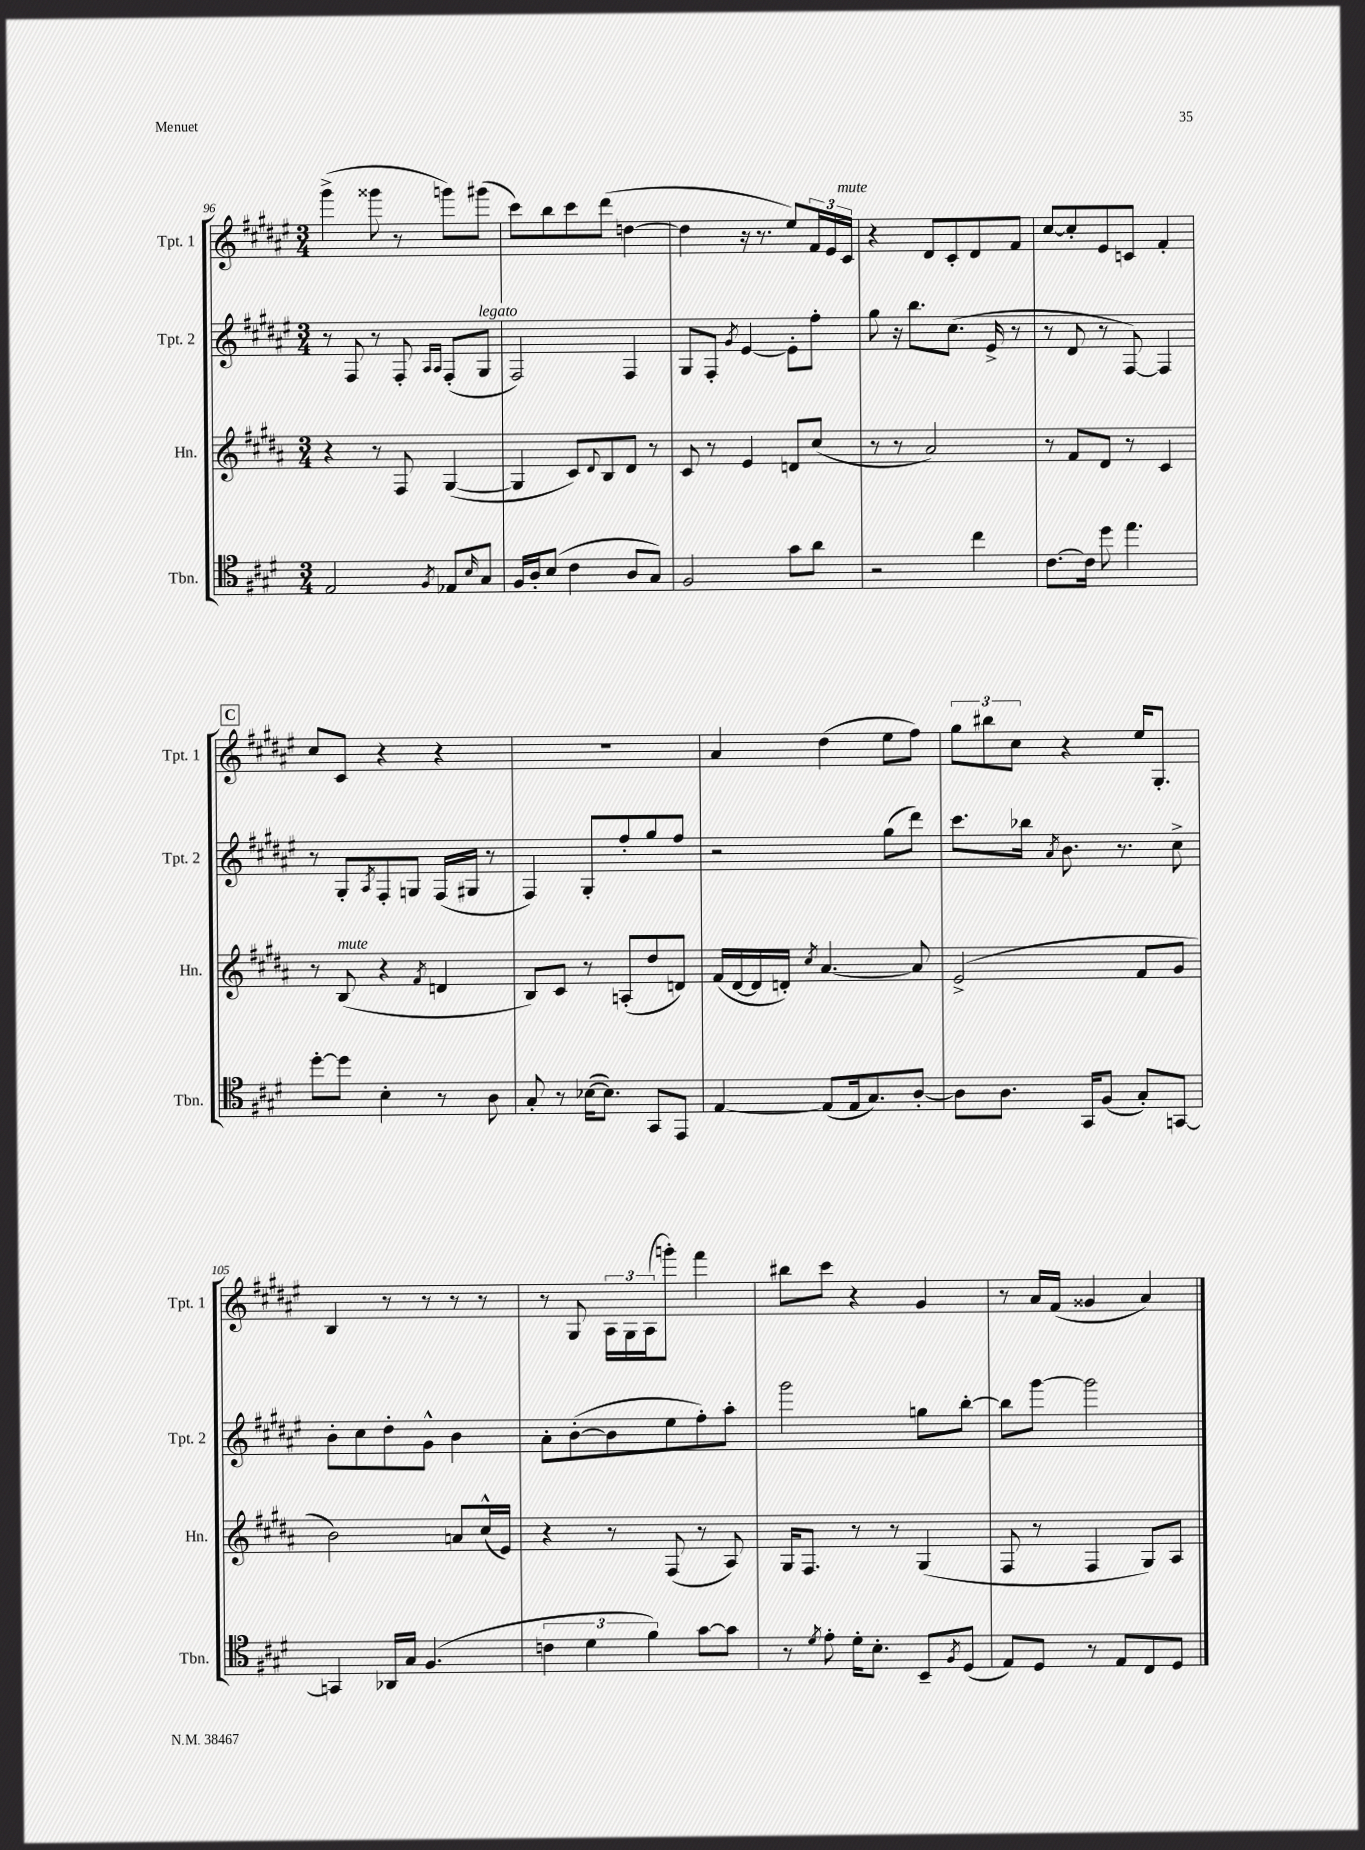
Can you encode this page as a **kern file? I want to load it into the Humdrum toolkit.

**kern	**kern	**kern	**kern
*staff4	*staff3	*staff2	*staff1
*clefC4	*clefG2	*clefG2	*clefG2
*k[f#c#g#d#]	*k[f#c#g#d#a#]	*k[f#c#g#d#a#e#]	*k[f#c#g#d#a#e#]
*M3/4	*M3/4	*M3/4	*M3/4
2E	4r	8r	(4ggg#^
.	.	8F#	.
.	8r	8r	8ggg##
.	8F#	8F#'	8r
.	.	16qqA#	.
8qF#	.	16qqA#	.
8E-	([4G#	(8F#'	8ggg)
16qqB	.	.	.
8G#	.	8G#	(8ggg#
=	=	=	=
16F#	4G#]	2F#)	8ccc#)
16A'	.	.	.
(8B	.	.	8bb
4c#	8c#)	.	8ccc#
.	8qqd#	.	.
.	8B	.	(8ddd#
8A	8d#	4F#	[4dd
8G#)	8r	.	.
=	=	=	=
2F#	8c#	8G#	4dd]
.	8r	8F#'	.
.	.	8qg#	.
.	4e	[4e#	16r
.	.	.	8.r
8g#	8d	8e#']	8ee#)
8a	(8cc#	8ff#'	24f#
.	.	.	24e#
.	.	.	24c#
=	=	=	=
2r	8r	8gg#	4r
.	8r	16r	.
.	.	8.bb	.
.	2a#)	.	8d#
.	.	(8.cc#	8c#'
4cc#	.	.	8d#
.	.	16e#^	.
.	.	8r	8f#
=	=	=	=
[8.c#	8r	8r	[8cc#
.	8f#	8d#	8cc#']
16c#]	.	.	.
8dd#	8d#	8r	8e#
4.ee	8r	[8F#)	8c
.	4c#	4F#]	4f#'
=	=	=	=
[8dd#'	8r	8r	8cc#
8dd#]	(8B	8G#'	8c#
.	.	8qA#	.
4B'	4r	8F#'	4r
.	.	8G	.
.	8qf#	.	.
8r	4d	(16F#	4r
.	.	16G#	.
8A	.	8r	.
=	=	=	=
8G#'	8B)	4F#)	2.r
8r	8c#	.	.
([16B-	8r	8G#'	.
8.B-])	.	.	.
.	(8A'	8ff#'	.
8GG#	8dd#	8gg#	.
8EE	8d)	8ff#	.
=	=	=	=
[4E	(16f#	2r	4a#
.	[16d#	.	.
.	16d#]	.	.
.	16d')	.	.
.	8qcc#	.	.
(8E]	[4.a#	.	(4dd#
16E	.	.	.
8.G#)	.	.	.
.	.	(8gg#	8ee#
[8A'	8a#]	8ddd#)	8ff#)
=	=	=	=
8A]	(2e^	8.ccc#	12gg#
.	.	.	12bb#
8.A	.	.	.
.	.	.	12cc#
.	.	16bb-	.
.	.	8qa#	.
.	.	8.b	4r
16GG#	.	.	.
(8F#	.	.	.
.	.	8.r	.
8G#')	8f#	.	16ee#
.	.	.	8.G#'
[8GG	8g#	8cc#^	.
=	=	=	=
4GG]	2b)	8b'	4B
.	.	8cc#	.
16AA-	.	8dd#'	8r
16G#	.	.	.
(4.F#	.	8g#^^	8r
.	8a	4b	8r
.	(16cc#^^	.	8r
.	16e)	.	.
=	=	=	=
6c	4r	8a#'	8r
.	.	([8b'	8G#
6d#	.	.	.
.	8r	8b]	24A#
.	.	.	24G#
6f#)	.	.	(24A#
.	(8F#	8ee#	8ggg')
[8g#	8r	8ff#')	4fff#
8g#]	8A#)	8aa#'	.
=	=	=	=
8r	16G#	2ggg#	8bb#
.	8.F#	.	.
8qd#	.	.	.
8e'	.	.	8ccc#
16d#'	8r	.	4r
8.B'	.	.	.
.	8r	.	.
8BB~	(4G#	8gg	4g#
8qF#	.	.	.
(8D#	.	[8bb'	.
=	=	=	=
8E)	8F#	8bb]	8r
8D#	8r	[8ggg#	16a#
.	.	.	(16f#
8r	4F#	2ggg#]	4g##
8E	.	.	.
8C#	8G#)	.	4a#)
8D#	8A#	.	.
==	==	==	==
*-	*-	*-	*-
